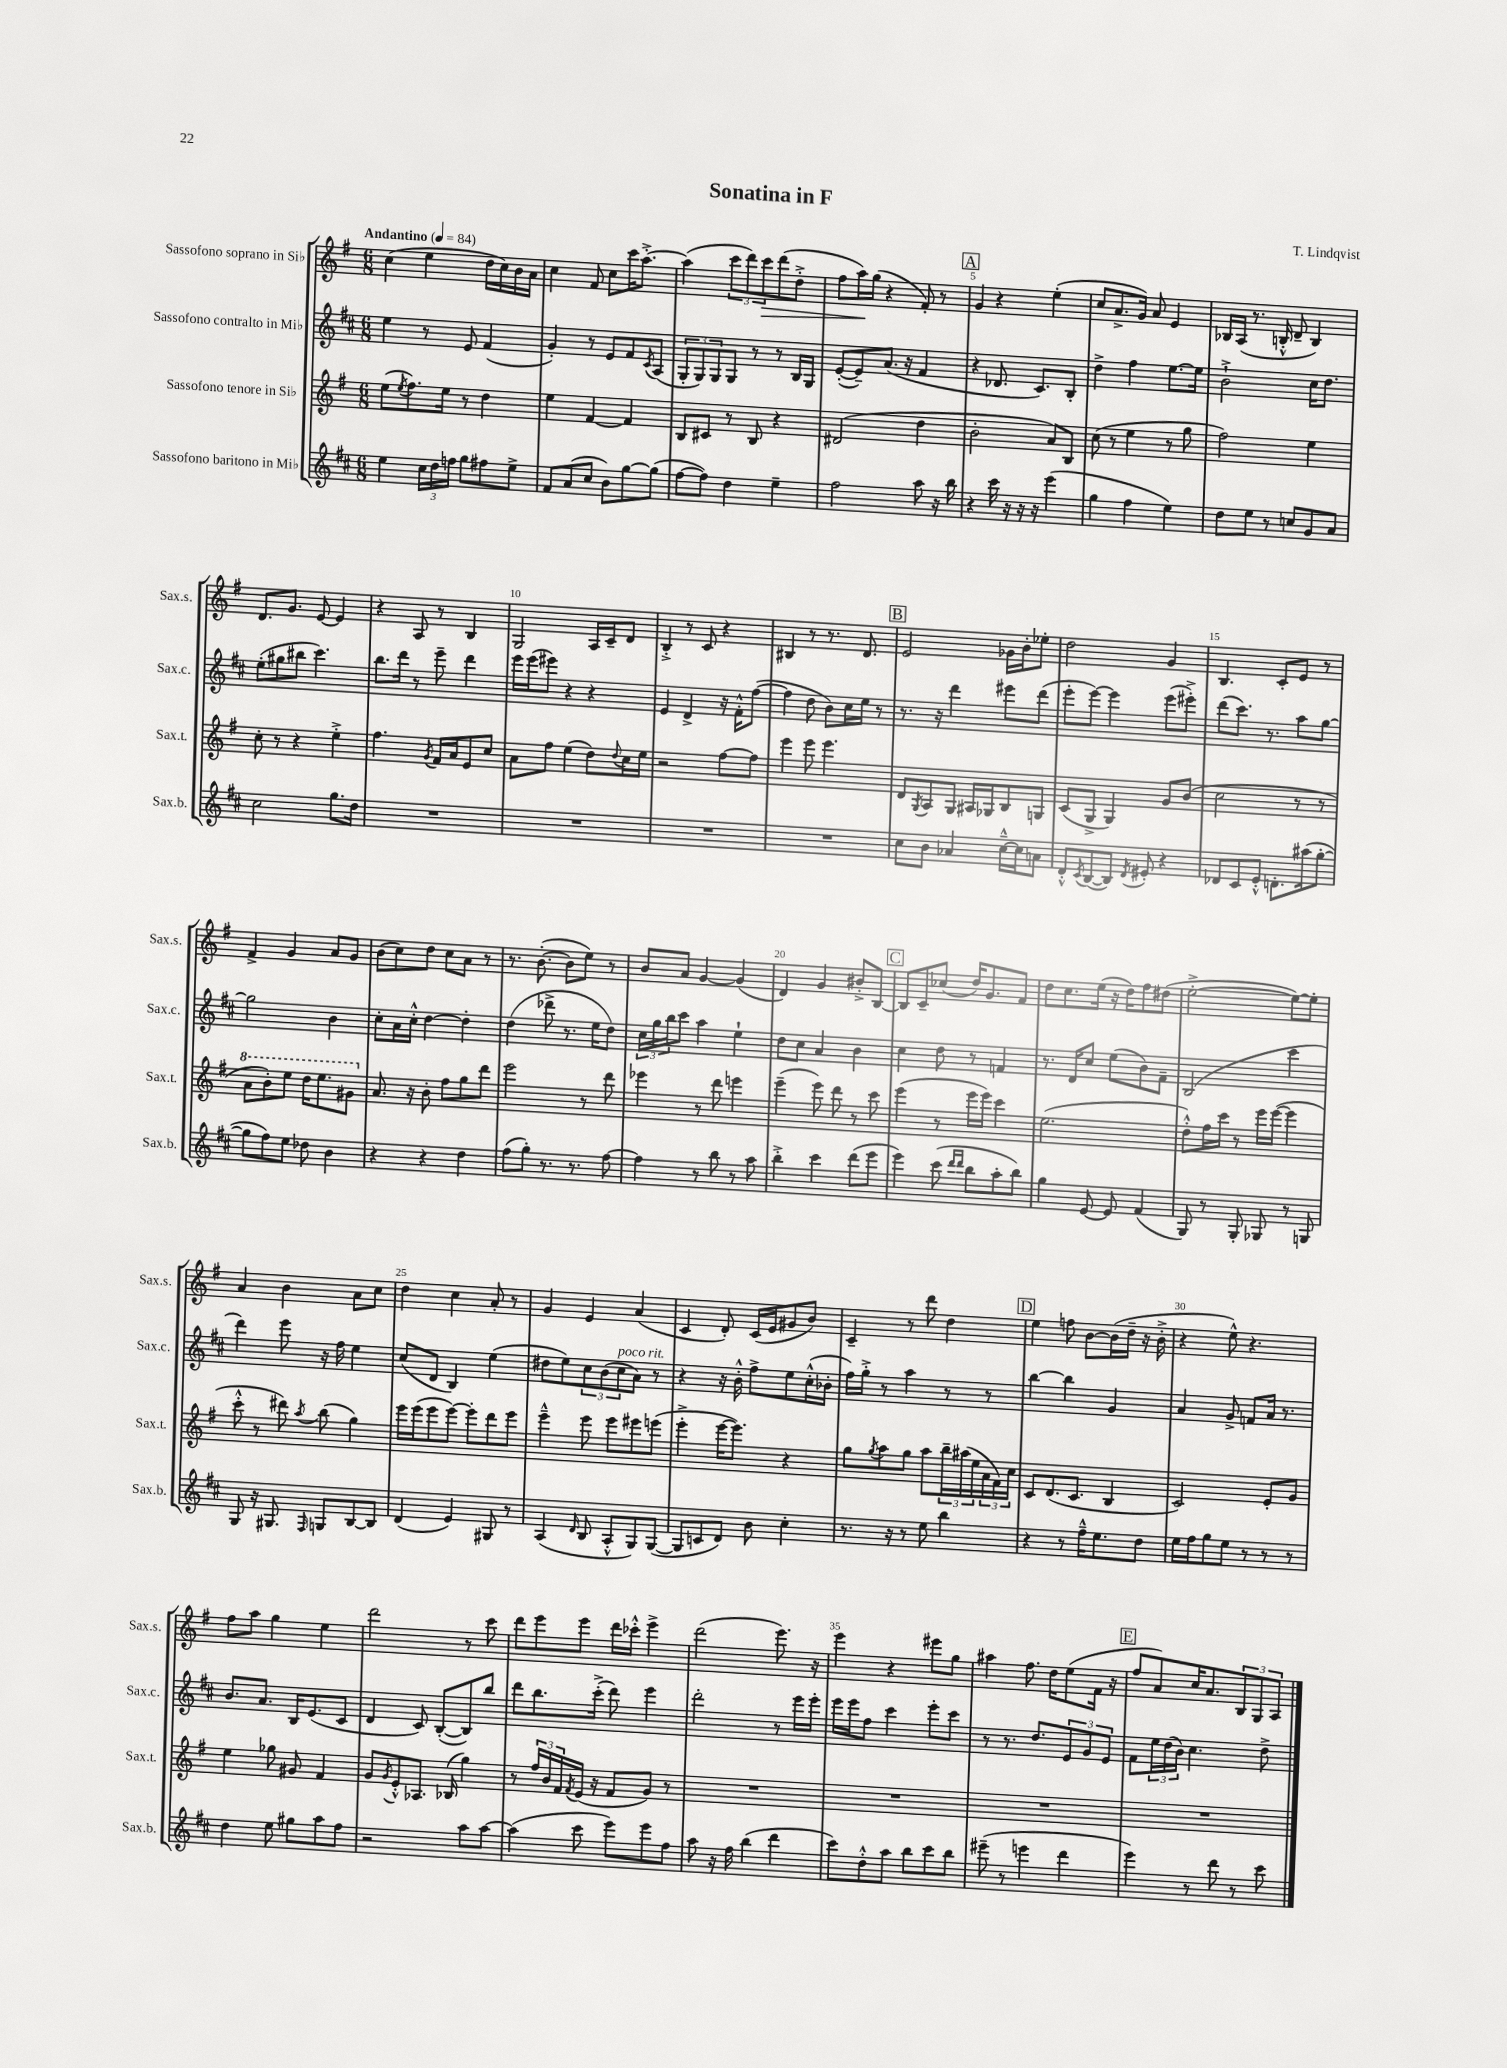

**kern	**kern	**kern	**kern
*staff4	*staff3	*staff2	*staff1
*clefG2	*clefG2	*clefG2	*clefG2
*k[f#c#]	*k[f#]	*k[f#c#]	*k[f#]
*M6/8	*M6/8	*M6/8	*M6/8
*MM84	*MM84	*MM84	*MM84
4ee	(8ee	4ee	(4cc
.	8qee	.	.
.	8.ff#)	.	.
24cc#	.	8r	4ee
24dd	.	.	.
.	16ee	.	.
24ff	.	.	.
8gg	8r	8e	.
8ff#	4dd	(4f#	16dd
.	.	.	16cc)
8ee^	.	.	16b
.	.	.	16a
=	=	=	=
8f#	4ee	4g')	4cc
(8a	.	.	.
8cc#	[4f#	8r	8f#
8b)	.	8e	8cc
[8gg	4f#]	8f#	16ccc
.	.	.	[8.aa'^
.	.	8qc#	.
(8gg]	.	(8A	.
=	=	=	=
[8ff#	8B	12G'	(4aa]
.	.	12G)	.
8ff#])	8c#	.	.
.	.	12G	.
4dd	8r	8G	12ccc
.	.	.	12ddd)
.	8B	8r	.
.	.	.	12ccc
4ee~	4r	8r	(8ddd
.	.	16B	8dd'^
.	.	16G	.
=	=	=	=
2ff#	(2d#	([8e'	8ff#
.	.	8e~])	16aa)
.	.	.	(16gg
.	.	(8.a	4r
.	.	16r	.
8aa	4dd	4f#	8f#')
16r	.	.	8r
16bb	.	.	.
=	=	=	=
4r	2b'	4r	4g
16ccc#	.	8.d-	4r
16r	.	.	.
16r	.	.	.
16r	.	8.c#)	.
(4eee	8a)	.	(4ee'
.	8B	8B'	.
=	=	=	=
4gg	(8cc	4dd^	8cc
.	8r	.	8.a^
4ff#	4ee	4ff#	.
.	.	.	16g)
.	.	.	8a
4ee)	8r	[8.ee	4e
.	8gg	.	.
.	.	16ee]	.
=	=	=	=
8dd	2ff#)	2b`^	16B-
.	.	.	(16A
8ee	.	.	8.r
8r	.	.	.
.	.	.	16B'^^
8cc	.	.	8d~
8g	4ee	16cc#	4B)
.	.	8.dd	.
8a	.	.	.
=	=	=	=
2cc#	8cc'	(8ee'	8.d
.	8r	8gg#	.
.	.	.	8.g
.	4r	8bb#	.
.	.	4.ccc#)	[8e
8.gg	4ee'^	.	4e]
16dd	.	.	.
=	=	=	=
2.r	4.ff#	8.bb	4r
.	.	16ddd	.
.	.	8r	8A
.	8qg	.	.
.	16f#	8eee~	8r
.	16a	.	.
.	8e	4ddd	4B
.	8cc	.	.
=	=	=	=
2.r	8a	16eee	2G
.	.	(16eee	.
.	8ff#	8eee#)	.
.	(4ee	4r	.
.	8dd)	4r	16A
.	.	.	16c~
.	8qqdd	.	.
.	16cc	.	8d
.	16ee	.	.
=	=	=	=
2.r	2r	4e	4B'^
.	.	4d^	8r
.	.	.	8c
.	[8ff#	16r	4r
.	.	16f#'^^	.
.	8ff#]	([8ff#	.
=	=	=	=
2.r	4eee	4ff#]	4B#
.	8eee	8dd	8r
.	4.eee	8b)	8.r
.	.	16cc#	.
.	.	16ee	8.d
.	.	8r	.
=	=	=	=
8cc#	8d	8.r	2e
.	8qG	.	.
8b	8A	.	.
.	.	16r	.
4a-	8G	4ddd	.
.	16A#	.	.
.	16G-	.	.
[16cc#~^^	8B	8eee#	16g-
16cc#]	.	.	16b'
8a	8G	(8ddd	8ee-'
=	=	=	=
8d'^^	(8c	8eee'	2dd
8qc#	.	.	.
([8B	8G^	[8eee)	.
8B])	4G)	4eee]	.
8qd	.	.	.
8e#'	.	.	.
4r	8g	(8eee	4g
.	(8b	8eee#'^)	.
=	=	=	=
8d-	2cc	(8ddd	4.B
8c#	.	8.ccc#)	.
8e'^^	.	.	.
.	.	8.r	.
8.d'	.	.	8c'
.	8r	8aa	8e
(16aa#	.	.	.
[8gg'	8r	[8gg	8r
=	=	=	=
8gg]	8aa	2gg]	4f#^
8ff#)	8bb')	.	.
8ee	8eee	.	4g
8dd-	16ddd	.	.
.	8.eee	.	.
4b	.	4b	8a
.	8gg#	.	8g
=	=	=	=
4r	8.a	8cc#'	(8b
.	.	16a	8cc)
.	16r	16cc#'^^	.
4r	8b'	[4dd	8dd
.	8ff#	.	8cc
4dd	8gg	4dd']	8a
.	8ddd	.	8r
=	=	=	=
(8ff#	2eee	(4dd	8.r
8gg')	.	.	.
.	.	.	([8.b'
8.r	.	8ddd-^	.
.	.	8.r	8b]
8.r	.	.	.
.	8r	.	8ee)
.	.	16ee	.
[8ff#	8ddd	8dd)	8r
=	=	=	=
4ff#]	4eee-	24cc#	8b
.	.	24gg	.
.	.	24bb	.
.	.	8ccc#	8a
8r	8r	4aa	[4g
8bb	8ddd	.	.
8r	4eee	4ee`	(4g]
8aa	.	.	.
=	=	=	=
4bb'^	(4eee~	8dd	4d)
.	.	8cc#	.
4ccc#	8eee)	4a	4g
.	8ddd	.	.
(8ddd	8r	4b	8b#'^
8eee	8ccc	.	[8B
=	=	=	=
4eee)	(4eee	4cc#	8B]
.	.	.	8c~
(8ccc#	8r	8dd	(8cc-
16qqddd	.	.	.
16qqddd	.	.	.
8bb	16eee	8r	16dd)
.	16eee)	.	8.g
8aa'	4ccc	4f	.
8bb)	.	.	8f#
=	=	=	=
4gg	(2.ee	8.r	8dd
.	.	.	8.cc
.	.	16d	.
[8e	.	8cc#	.
.	.	.	(16ee
8e]	.	(8ee	16r
.	.	.	16dd)
(4f#	.	8b)	8ff#
.	.	8f#~	(8dd#
=	=	=	=
8G)	8dd'^^)	(2B	[2ee'^
8r	16ff#	.	.
.	16ccc	.	.
8G'	8r	.	.
8G-	16eee	.	.
.	([16eee	.	.
8r	4eee]	4ccc#	8ee_)
8G	.	.	8ee']
=	=	=	=
8G	8ccc'^^	4ddd)	4a
16r	8r	.	.
8.G#	.	.	.
.	8ddd#)	8eee	4b
16qqF#	8qaa	.	.
8G	(8bb	16r	.
.	.	16ff#	.
[8B	4gg)	4ee	8a
8B]	.	.	8cc
=	=	=	=
(4d	16eee	(8cc#	4dd
.	(16eee	.	.
.	8eee	8d	.
4e)	[8eee)	4B)	4cc
.	8eee']	.	.
8G#	8ddd	(4ee	8a'
8r	8eee	.	8r
=	=	=	=
(4A	4eee~^^	8dd#	4g
.	.	8ee)	.
16qqd	.	.	.
8B	8eee	12cc#	4e
.	.	(12b	.
8A'^^	8eee	.	.
.	.	12cc#	.
8G)	8eee#	8a)	(4a
([8G	(8eee	8r	.
=	=	=	=
8G]	4eee'^	4r	4c
8c	.	.	.
8d)	[16eee	16r	8d')
.	8.eee])	16b'^^	.
8b	.	8ff#^	(16c
.	.	.	16e
4cc#'	4r	8ee	8g#
.	.	(16cc#'^^	8b)
.	.	16b-'	.
=	=	=	=
8.r	8gg	16ff#)	4c~
.	.	16gg'^	.
.	8qgg	.	.
.	8aa	8r	.
16r	.	.	.
8r	8gg	4aa	8r
8ee	8aa	.	8ddd
4bb	24bb~	8r	4dd
.	(24aa#	.	.
.	24ee	.	.
.	24a	8r	.
.	24f#)	.	.
.	24cc	.	.
=	=	=	=
4r	8c	[4bb	4ee
.	(8.d	.	.
8r	.	4bb]	8ff
.	8.c	.	.
16ff#~^^	.	.	[8b
8.ee	.	.	.
.	4B	4g	(16b]
.	.	.	16dd~
8dd	.	.	16r
.	.	.	16b'^
=	=	=	=
16ee	2c)	4a	4r
16ff#	.	.	.
8gg	.	.	.
8ee	.	8g^	8ee^^)
8r	.	8f	4.r
8r	8e'	16a	.
.	.	8.r	.
8r	8g	.	.
=	=	=	=
4dd	4ee	8.b	8ff#
.	.	.	8aa
.	.	8.a	.
8ee	8gg-	.	4gg
8gg#	8g#	16B	.
.	.	(8.e	.
8aa	4f#	.	4ee
8ff#	.	8c#	.
=	=	=	=
2r	8g	4d	2ddd
.	8qg	.	.
.	8e'^^	.	.
.	8.A-	8c#)	.
.	.	([8B'	.
.	(16B-	.	.
8aa	4gg)	8B])	8r
[8aa	.	8bb	8ccc
=	=	=	=
(4aa]	8r	8ddd	8ddd
.	24ff#	8.bb	8eee
.	24b	.	.
.	24f#	.	.
.	8qf#	.	.
8ccc#	(16e	.	8eee
.	16r	(16ccc#'^	.
8eee)	8f#	8ddd)	16ddd
.	.	.	16ccc-'^^
8eee	8g)	4eee	4eee^
8ff#	8r	.	.
=	=	=	=
8aa	2.r	2ddd'	(2ddd
16r	.	.	.
16ff#	.	.	.
(4bb	.	.	.
4ddd	.	8r	8.eee)
.	.	16eee	.
.	.	16eee'	16r
=	=	=	=
8ccc#)	2.r	16eee	4eee
.	.	16eee	.
8dd'^^	.	8ff#	.
8aa	.	4ccc#	4r
8bb	.	.	.
8ccc#	.	8eee'	8eee#
8bb	.	8ccc#	8gg
=	=	=	=
(8eee#~	2.r	8r	4aa#
8r	.	8.r	.
4eee	.	.	8.ff#
.	.	8.dd	.
.	.	.	16dd
4ddd	.	12e	(8ee
.	.	12g	.
.	.	.	16f#
.	.	12e	.
.	.	.	16r
=	=	=	=
4eee)	2.r	8f#	8ff#
.	.	24ee	8a)
.	.	(24dd	.
.	.	24b)	.
8r	.	4.cc#	16cc
.	.	.	8.a
8ddd	.	.	.
8r	.	.	12B
.	.	.	12G
8ccc#	.	8dd^	.
.	.	.	12A
==	==	==	==
*-	*-	*-	*-
